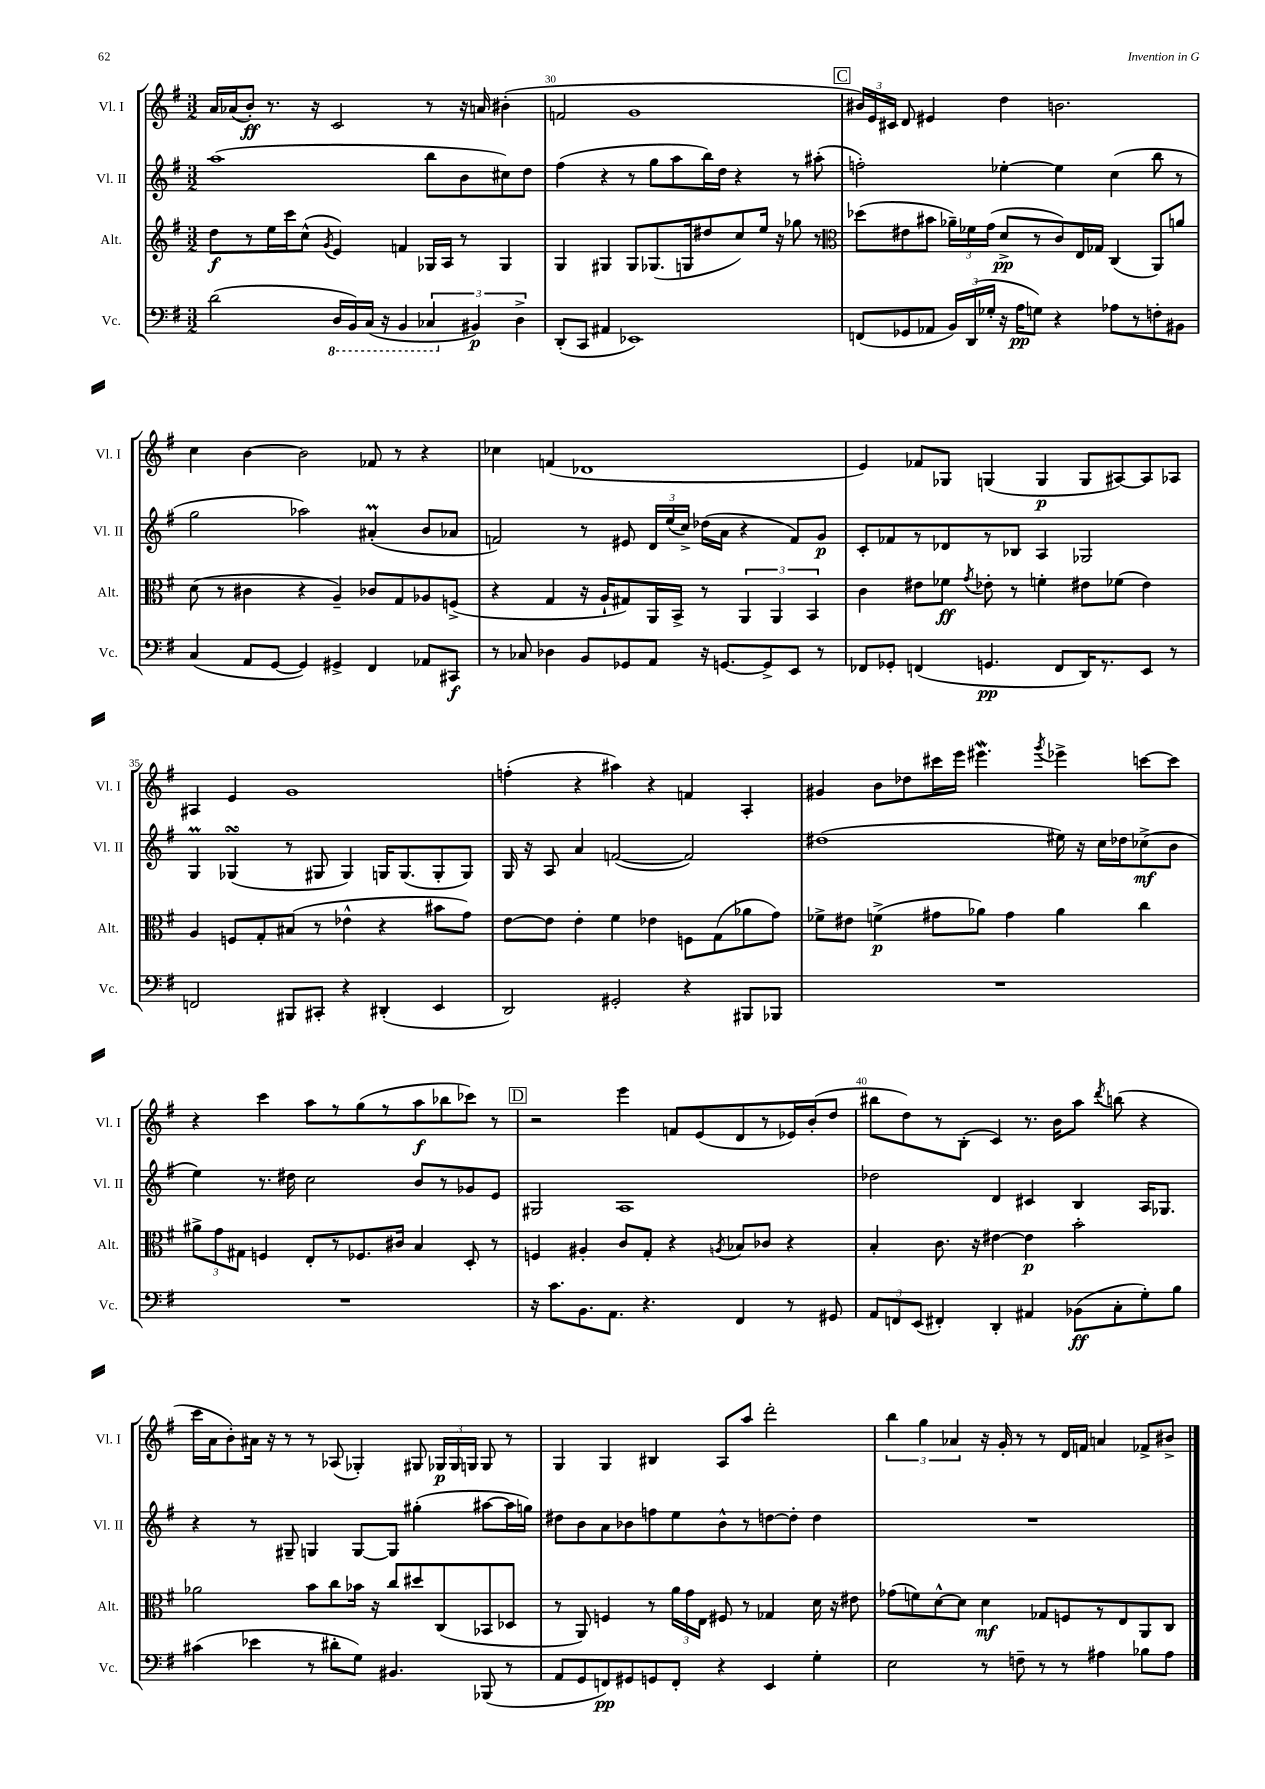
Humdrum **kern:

**kern	**kern	**kern	**kern
*staff4	*staff3	*staff2	*staff1
*clefF4	*clefG2	*clefG2	*clefG2
*k[f#]	*k[f#]	*k[f#]	*k[f#]
*M3/2	*M3/2	*M3/2	*M3/2
(2d\	8dd\L	(1aa	16a/LL
.	.	.	(16a-/J
.	8r	.	8b'/J)
.	16ee\L	.	8.r
.	16ccc\J	.	.
.	(8cc^^\J	.	.
.	.	.	16r
.	8qg/	.	.
16DD/LL	4e/)	.	2c/
16BBB/)	.	.	.
(16CC/JJ	.	.	.
16r	.	.	.
4BBB/	4f/	.	.
6CC-/	16G-/LL	8bb\L	8r
.	16A/JJ	.	.
.	8r	8b\	16r
6BB#/)	.	.	.
.	.	.	16a/
.	4G-/	8cc#\)	(4b#'\
6D^\	.	.	.
.	.	8dd\J	.
=	=	=	=
(8DD'/L	4G/	(4ff#\	2f/
8CC/J	.	.	.
4AA#/	4G#/	4r	.
1EE-)	8G#/L	8r	1g
.	(8.G-/	8gg\L	.
.	.	8aa\	.
.	16G/k	.	.
.	8dd#/	16bb\L)	.
.	.	16dd\JJ	.
.	8cc/)	4r	.
.	16ee/Jk	.	.
.	16r	.	.
.	8gg-\	8r	.
.	8r	(8aa#'\	.
=	=	=	=
*	*clefC3	*	*
(8FF/L	(8dd-\L	2ff'\)	24b#/LL)
.	.	.	24e/
.	.	.	24c#/JJ
8GG-/	8e#\	.	8d/
8AA-/J	8b#\J	.	4e#/
24BB/LL)	24a-~\LL)	.	.
(24DD/	24f-\	.	.
24G-'/JJ	(24g\JJ	.	.
16r	8d^/L	[4ee-'\	4dd\
16A\LK	.	.	.
8G\J)	8r	.	.
4r	8c/)	4ee-\]	2.b\
.	16E/L	.	.
.	16G-/JJ	.	.
8A-\L	(4C/	(4cc\	.
8r	.	.	.
8F'\	8AA/L)	8bb\	.
8BB#\J	8a/J	8r	.
=	=	=	=
(4C/	(8d\	2gg\	4cc\
.	8r	.	.
8AA/L	4c#\	.	[4b\
[8GG/J	.	.	.
4GG/])	4r	2aa-\)	2b\]
4GG#^/	4A~/)	.	.
4FF#/	8c-/L	(4a#'/	8f-/
.	8G/	.	8r
8AA-/L	8A-/	8b/L	4r
8CC#/J	(8F^/J	8a-/J	.
=	=	=	=
8r	4r	2f/)	4cc-\
8C-/	.	.	.
4D-\	4G/	.	(4f/
8BB/L	16r	8r	1d-
.	16A`/LK	.	.
8GG-/	8G#/)	8e#/	.
8AA/J	16AA/L	24d/LL	.
.	.	(24ee/	.
.	16BB^/JJ	.	.
.	.	24cc^/JJ)	.
16r	8r	(16dd-\LL	.
[8.GG/L	.	16a\JJ	.
.	6AA/	4r	.
8GG^/]	.	.	.
.	6AA/	.	.
8EE/J	.	8f/L)	.
.	6BB/	.	.
8r	.	8g/J	.
=	=	=	=
8FF-/L	4c\	8c'/L	4e/)
8GG-'/J	.	8f-/	.
(4FF/	8e#\L	8r	8f-/L
.	8f-\J	8d-/	8G-/J
.	8qg/	.	.
4.GG/	8e-'\	8r	(4G/
.	8r	8B-/J	.
.	4f'\	4A/	4G/
8FF/L	.	.	.
16DD/K)	8e#\L	2G-/	8G/L
8.r	.	.	.
.	(8f-\J	.	[8A#/)
8EE/J	4e#\)	.	8A#/]
8r	.	.	8A-/J
=	=	=	=
2FF/	4A/	4G/	4A#/
.	8F/L	(4G-/	4e/
.	8G'/	.	.
8BBB#/L	(8B#/J	8r	1g
8CC#'/J	8r	8G#/	.
4r	4e-^^\	4G#/)	.
(4DD#'/	4r	16G/LK	.
.	.	(8.G/	.
4EE/	8b#\L	8G'/	.
.	8g\J)	8G/J)	.
=	=	=	=
2DD/)	[8e\L	16G/	(4ff'\
.	.	16r	.
.	8e\]J	8A/	.
.	4e'\	4a/	4r
2GG#'/	4f#\	([2f/	4aa#\)
.	4e-\	.	4r
4r	8F\L	2f/])	4f/
.	(8G\	.	.
8BBB#/L	8a-\	.	4A'/
8BBB-/J	8g\J)	.	.
=	=	=	=
1.r	8f-^\L	(1dd#	4g#/
.	8e#\J	.	.
.	(4f^\	.	8b\L
.	.	.	8dd-\
.	8g#\L	.	16ccc#\L
.	.	.	16eee\JJ
.	8a-\J)	.	4.eee#\
.	4g#\	.	.
.	.	.	8qggg/
.	4a-\	16ee#\)	4eee-^\
.	.	16r	.
.	.	16cc\LL	.
.	.	16dd-\J	.
.	4cc\	(8cc-^\	[8ccc\L
.	.	8b\J	8ccc\]J
=	=	=	=
1.r	12a#^\L	4ee\)	4r
.	12g\	.	.
.	12G#\J	.	.
.	4F/	8.r	4ccc\
.	.	16dd#\	.
.	8E'/L	2cc\	8aa\L
.	8r	.	8r
.	8.F-/	.	(8gg\
.	.	.	8r
.	16c#/Jk	.	.
.	4B/	8b/L	8aa\
.	.	8r	8bb-\
.	8D'/	8g-/	8ccc-\J)
.	8r	8e/J	8r
=	=	=	=
16r	4F/	2G#/	2r
8.c\L	.	.	.
8.BB\	4A#'/	.	.
8.AA\J	.	.	.
.	8c/L	1A	4eee\
4.r	8G'/J	.	.
.	4r	.	8f/L
.	.	.	(8e/
.	8qA/	.	.
4FF#/	8B-/L	.	8d/
.	8c-/J	.	8r
8r	4r	.	16e-/L)
.	.	.	(16b'/J
8GG#/	.	.	8dd/J
=	=	=	=
12AA/L	4B'/	2dd-\	8bb#\L
12FF/	.	.	.
.	.	.	8dd\)
(12EE/J	.	.	.
4FF#'/)	8.c\	.	8r
.	.	.	(8B'\J
.	16r	.	.
4DD'/	[4e#\	4d/	4c/)
4AA#/	4e#\]	4c#/	8.r
.	.	.	16b\LK
(8BB-\L	2b'\	4B/	8aa\J
.	.	.	8qddd/
8C'\	.	.	(8bb\
8G'\)	.	16A/LK	4r
.	.	8.G-/J	.
8B\J	.	.	.
=	=	=	=
(4c#\	2a-\	4r	16ccc\LL
.	.	.	16a\J
.	.	.	8b'\)
4e-\	.	8r	16a#\Jk
.	.	.	16r
.	.	8G#~/	8r
8r	8b\L	4G/	8r
8d#'\L	8cc\	.	(8A-/
8G\J)	16b-\Jk	[8G/L	4G-'/)
.	16r	.	.
4.BB#/	8cc/L	8G/]J	.
.	8dd#/	(4gg#'\	8G#/
.	(8C/	.	24G-/LL
.	.	.	24G-/
.	.	.	24G/JJ
(8BBB-/	8BB-/	[8aa#\L	8G/
8r	8D-/J	16aa#\]L	8r
.	.	16gg\JJ)	.
=	=	=	=
8AA/L	8r	8dd#\L	4G/
8GG/	8AA/)	8b\	.
8FF/)	4F/	8a\	4G/
8GG#/	.	8b-\	.
8GG/	8r	8ff\	4B#/
8FF'/J	24a\LL	8ee\	.
.	24g\	.	.
.	24E\JJ	.	.
4r	8F#/	8b-^^\	8A/L
.	8r	8r	8aa/J
4EE/	4G-/	[8dd\	2ddd'\
.	.	8dd'\]J	.
4G'\	16d\	4dd\	.
.	16r	.	.
.	8e#\	.	.
=	=	=	=
2E\	(8g-\L	1.r	6bb\
.	8f\)	.	.
.	.	.	6gg\
.	[8d^^\	.	.
.	.	.	6a-/
.	8d\]J	.	.
8r	4d\	.	16r
.	.	.	16g'/
8F~\	.	.	8r
8r	8G-/L	.	8r
8r	8F/	.	16d/LL
.	.	.	16f/JJ
4A#\	8r	.	4a/
.	8E/	.	.
8B-\L	8AA/	.	8f-^/L
8A#\J	8C/J	.	8b#^/J
==	==	==	==
*-	*-	*-	*-
